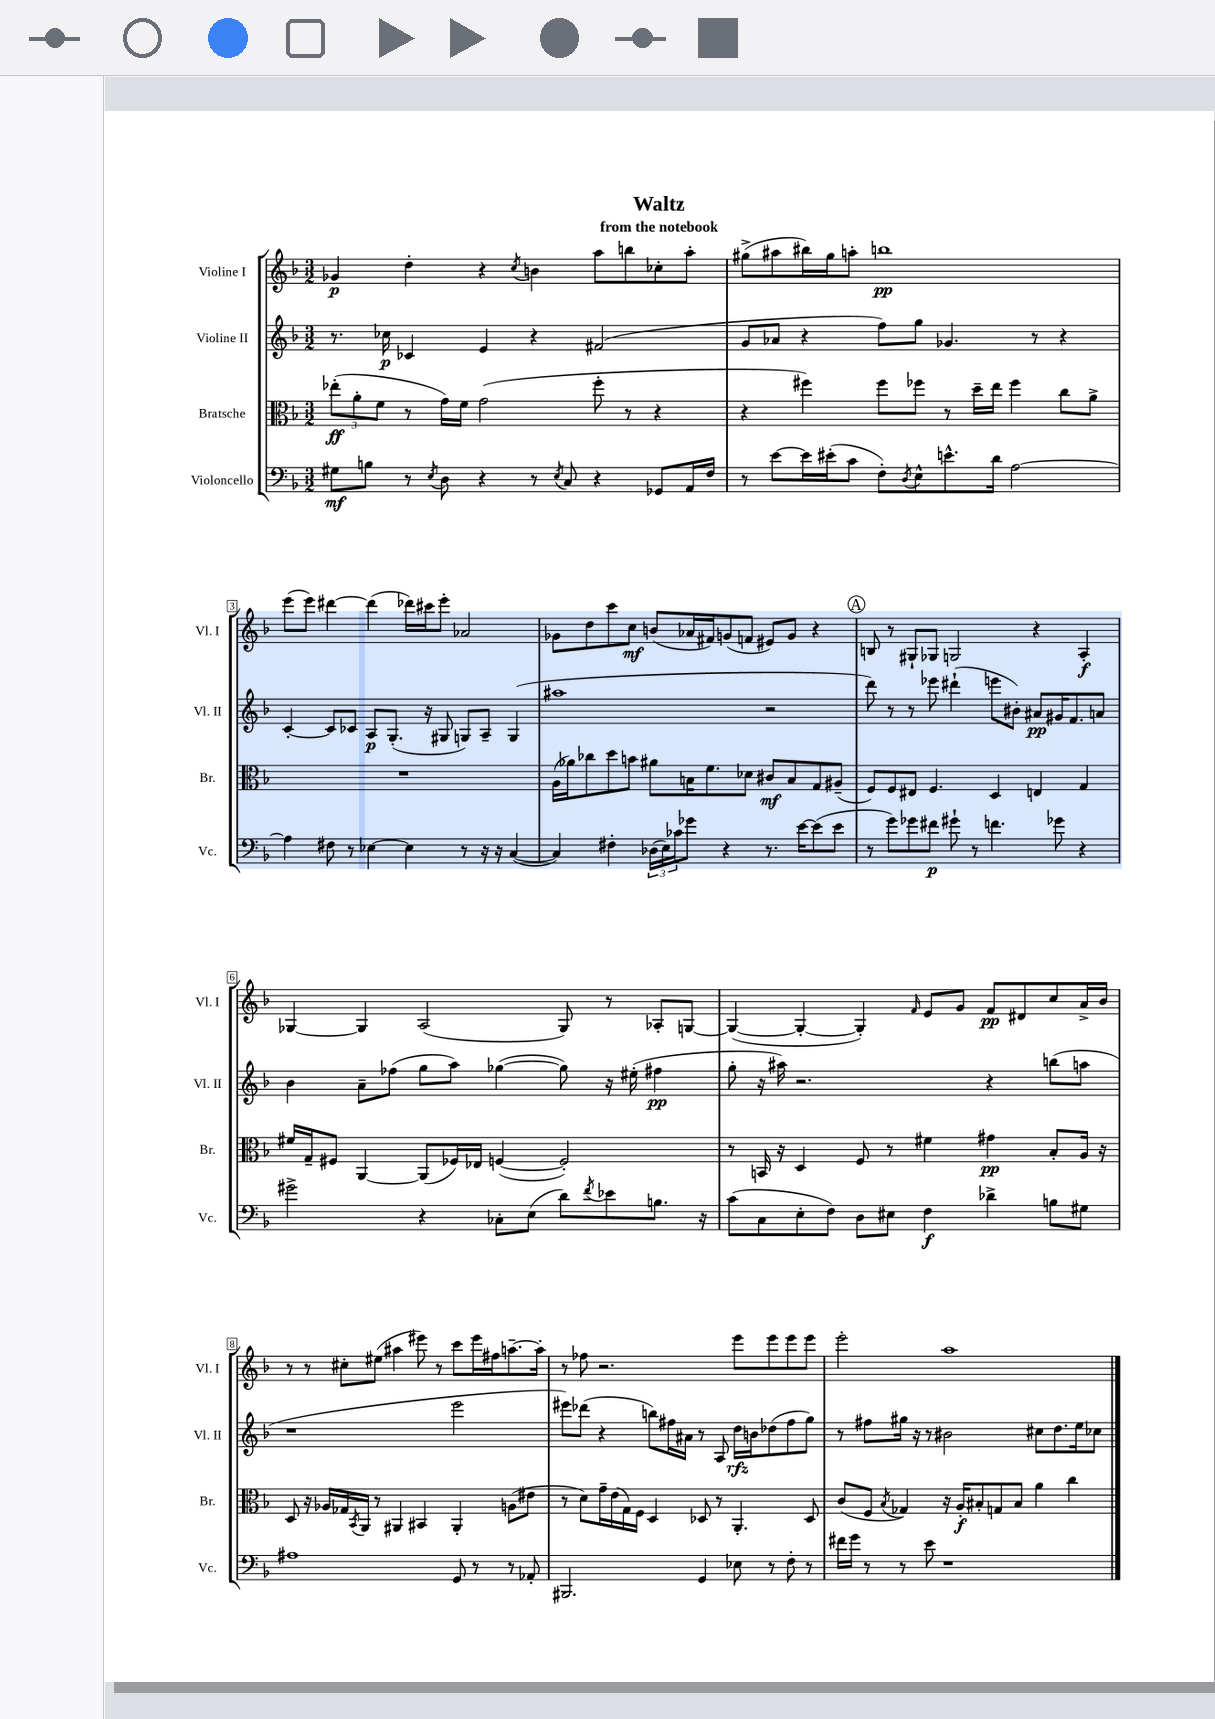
\header { title = "Waltz" subtitle = "from the notebook" }
<<
\new StaffGroup <<
\new Staff = "s0" \with { instrumentName = "Violine I" shortInstrumentName = "Vl. I" } {
    \clef treble \key f \major \numericTimeSignature \time 3/2
    ges'4\p d''4-. r4 \acciaccatura { c''8 } b'4 a''8 b''8 ces''8-. a''8-. |
    gis''8->( ais''8 bis''16) gis''16 a''8-. b''1\pp |
    e'''8( e'''8) dis'''4~ dis'''4( des'''16) cis'''16 e'''8-. aes'2 |
    ges'8 d''8 c'''8 c''8\mf b'8( aes'16 fis'16) g'8( f'8 eis'8) g'8 r4 |
    \mark \markup { \circle "A" } b8 r8 gis8-! ges8 g2 r4 a4-.\f |
    ges4~ ges4 a2( ges8) r8 aes8-. g8~ |
    g4~( g4~-. g4-.) \grace { f'16 } e'8 g'8 f'8\pp dis'8 c''8 a'16-> bes'16 |
    r8 r8 cis''8-. eis''8( ais''4 eis'''8) r8 c'''8 eis'''16 fis''16 a''8.~-- a''16-. |
    r8 fes''8 r2. e'''8 e'''8 e'''8 e'''8 |
    e'''2-. a''1 \bar "|." |
}
\new Staff = "s1" \with { instrumentName = "Violine II" shortInstrumentName = "Vl. II" } {
    \clef treble \key f \major \numericTimeSignature \time 3/2
    r8. ces''16\p ces'4 e'4 r4 fis'2( |
    g'8 aes'8 r4 f''8) g''8 ges'4. r8 r4 |
    c'4~-. c'8 ces'8 a8\p g8.-.( r16 gis8 g8) a8-- g4( |
    ais''1 r2 |
    \mark \markup { \circle "A" } d'''8) r8 r8 ees'''8 dis'''4-!( e'''8 bis'8-.) ais'8\pp gis'16 f'8. a'8 |
    bes'4 a'8-- fes''8( g''8 a''8) ges''4~( ges''8) r16 eis''16-.( fis''4\pp |
    g''8-. r16 ais''16) r2. r4 b''8( a''8 |
    r1 e'''2 |
    eis'''8) des'''8( r4 b''8) fis''16 ais'16 r8 a8 d''16\rfz b'16 des''8( fis''8 g''8) |
    r8 fis''8 gis''16 r16 r8 bis'2 cis''8 d''8. e''16 ces''8 \bar "|." |
}
\new Staff = "s2" \with { instrumentName = "Bratsche" shortInstrumentName = "Br." } {
    \clef alto \key f \major \numericTimeSignature \time 3/2
    \tuplet 3/2 { ees''8-.\ff( a'8-. f'8 } r8 g'16) f'16 g'2( f''8-. r8 r4 |
    r4 fis''4) fis''8 fes''8 r8 d''16-- e''16 fes''4 c''8 a'8-> |
    R1. |
    a16( aes'16) ces''8 d''8 b'8 ais'8 b16 f'8. des'8 cis'8\mf b8 g8 ais8--( |
    \mark \markup { \circle "A" } f8) f8 eis8 f4. d4 e4 g4 |
    fis'16 g16-- fis8 a,4~ a,8( fes16) ees16 f4~( f2-.) |
    r8 b,16 r16 d4 f8 r8 fis'4 gis'4\pp bes8-. a16 r16 |
    d8 r16 aes16 ges16 \acciaccatura { bes,8 } a,16 r8 ais,4 bis,4 ais,4-. a8( eis'8 |
    r8 d'8) g'16-- e'16( g16) f16 d4 des8 r8 a,4.-. des8 |
    c'8( f8 \acciaccatura { bes8 } ges4) r16 a16-.\f bis8-. g8 bis8 a'4 c''4 \bar "|." |
}
\new Staff = "s3" \with { instrumentName = "Violoncello" shortInstrumentName = "Vc." } {
    \clef bass \key f \major \numericTimeSignature \time 3/2
    gis8\mf b8 r8 \acciaccatura { e8 } d8 r4 r8 \acciaccatura { e8 } c8 r4 ges,8 a,16 f16 |
    r8 e'8~ e'16 eis'16-.( c'8 f8-.) \acciaccatura { d8 } e8-^ e'8.-^ d'16 a2~ |
    a4 fis8 r8 ees4~ ees4 r8 r16 r16 c4~( |
    c4) fis4-. \tuplet 3/2 { des16( e16) ces'16 } ges'8 r4 r8. e'16~ e'8( e'8 |
    \mark \markup { \circle "A" } r8 g'8) ges'8 fis'8\p gis'8-! r8 f'4. ges'8 r4 |
    gis'2-> r4 ces8-. e8( d'8) \acciaccatura { f'8 } ees'8 b8. r16 |
    c'8( c8 e8-. f8) d8 eis8 f4\f des'4-> b8 gis8 |
    ais1 g,8 r8 r8 aes,8-. |
    bis,,2. g,4 ees8 r8 f8-. r8 |
    fis'16 g'16 r8 r8 e'8 r1 \bar "|." |
}
>>
>>
\layout { \context { \Score \override BarNumber.stencil = #(make-stencil-boxer 0.1 0.3 ly:text-interface::print) } }
